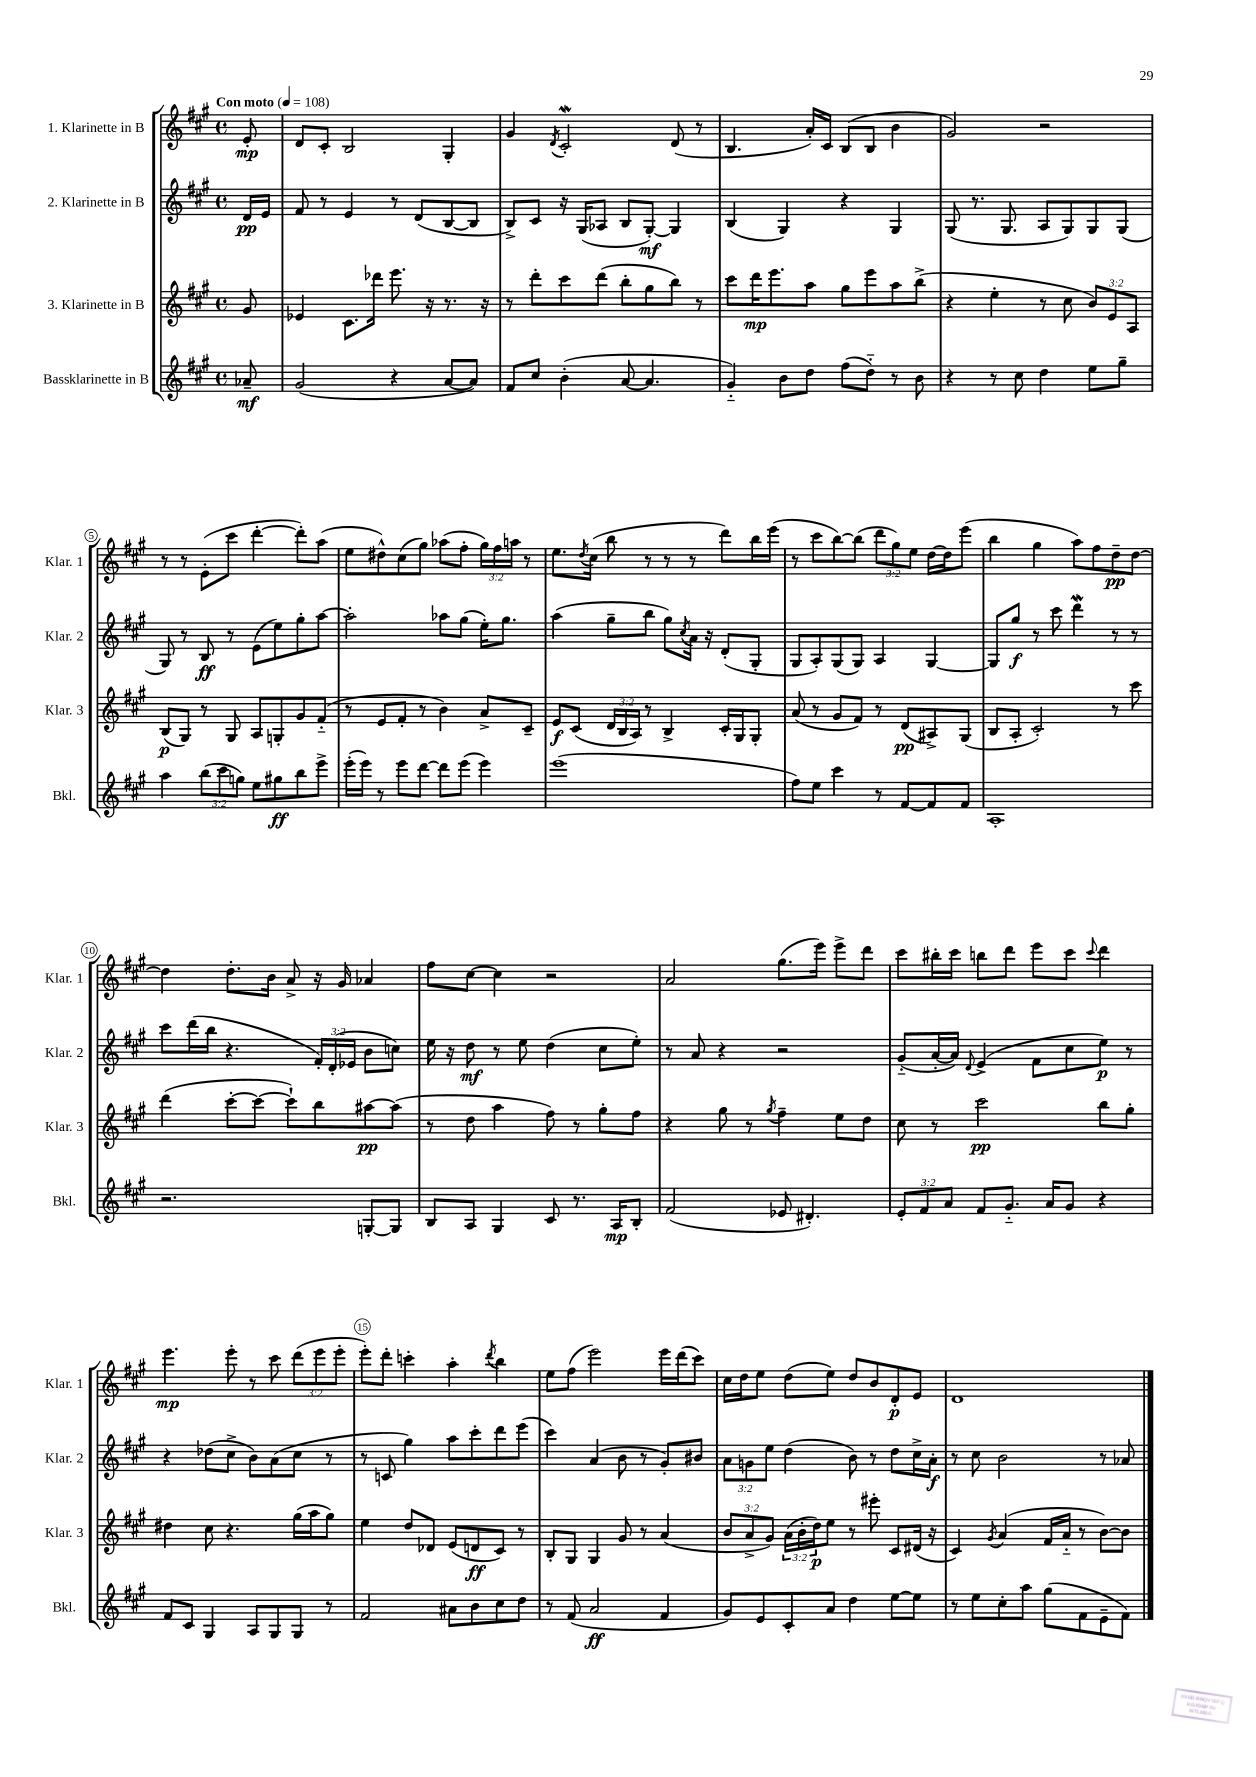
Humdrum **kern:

**kern	**dynam	**kern	**dynam	**kern	**dynam	**kern	**dynam
*part4	*part4	*part3	*part3	*part2	*part2	*part1	*part1
*staff4	*staff4	*staff3	*staff3	*staff2	*staff2	*staff1	*staff1
*I"Bassklarinette in B	*	*I"3. Klarinette in B	*	*I"2. Klarinette in B	*	*I"1. Klarinette in B	*
*I'Bkl.	*	*I'Klar. 3	*	*I'Klar. 2	*	*I'Klar. 1	*
*clefG2	*	*clefG2	*	*clefG2	*	*clefG2	*
*k[f#c#g#]	*	*k[f#c#g#]	*	*k[f#c#g#]	*	*k[f#c#g#]	*
*M4/4	*	*M4/4	*	*M4/4	*	*M4/4	*
*met(c)	*	*met(c)	*	*met(c)	*	*met(c)	*
*MM108	*	*MM108	*	*MM108	*	*MM108	*
=	=	=	=	=	=	=	=
!	!	!	!	!	!	!LO:TX:a:B:t=Con moto	!
8a-X~/	mf	8g#/	.	16d/LL	pp	8e'/	mp
.	.	.	.	16e/JJ	.	.	.
=1	=1	=1	=1	=1	=1	=1	=1
(2g#/	.	4e-X/	.	8f#/	.	8d/L	.
.	.	.	.	8r	.	8c#'/J	.
.	.	8.c#\L	.	4e/	.	2B/	.
.	.	16ddd-X\Jk	.	.	.	.	.
4r	.	8.eee\	.	8r	.	.	.
.	.	.	.	(8d/L	.	.	.
.	.	16r	.	.	.	.	.
[8a/L	.	8.r	.	[8B/	.	4G#'/	.
8a/J])	.	.	.	8B/J]	.	.	.
.	.	16r	.	.	.	.	.
=2	=2	=2	=2	=2	=2	=2	=2
8f#/L	.	8r	.	8B^/L)	.	4g#/	.
8cc#/J	.	8ddd'\L	.	8c#/J	.	.	.
.	.	.	.	.	.	8qd/	.
(4b'\	.	8ccc#\	.	16r	.	2c#W'/	.
.	.	.	.	(16G#/KL	.	.	.
.	.	(8ddd\J	.	8A-X/J	.	.	.
[8a/	.	8bb'\L	.	8B/L	.	.	.
4.a/]	.	8gg#\	.	[8G#'/J)	mf	.	.
.	.	8bb\J)	.	4G#/]	.	(8d/	.
.	.	8r	.	.	.	8r	.
=3	=3	=3	=3	=3	=3	=3	=3
4g#/)	.	8ccc#\L	.	(4B/	.	4.B/	.
.	.	16ddd\K	mp	.	.	.	.
.	.	8.eee\	.	.	.	.	.
8b\L	.	.	.	4G#/)	.	.	.
8dd\J	.	8aa\J	.	.	.	16a'/LL)	.
.	.	.	.	.	.	16c#/JJ	.
(8ff#\L	.	8gg#\L	.	4r	.	(8B/L	.
8dd\J)	.	8eee\	.	.	.	8B/J	.
8r	.	8aa\	.	4G#/	.	4b\	.
8b\	.	(8bb^\J	.	.	.	.	.
=4	=4	=4	=4	=4	=4	=4	=4
4r	.	4r	.	(8G#/	.	2g#/)	.
.	.	.	.	8.r	.	.	.
8r	.	4ee'\	.	.	.	.	.
.	.	.	.	8.G#/	.	.	.
8cc#\	.	.	.	.	.	.	.
4dd\	.	8r	.	8A/L	.	2r	.
.	.	8cc#\	.	8G#/)	.	.	.
8ee\L	.	12b/L)	.	8G#/	.	.	.
.	.	12e/	.	.	.	.	.
8gg#~\J	.	.	.	(8G#/J	.	.	.
.	.	12A/J	.	.	.	.	.
!!LO:LB:g=z
=5	=5	=5	=5	=5	=5	=5	=5
4aa\	.	(8B/L	p	8G#/)	.	8r	.
.	.	8G#/J)	.	8r	.	8r	.
(12bb\L	.	8r	.	8B/	ff	(8e'\L	.
12ccc#\	.	.	.	.	.	.	.
.	.	8G#/	.	8r	.	8ccc#\J	.
12ggn\J)	.	.	.	.	.	.	.
8ee\L	.	8A/L	.	(8e\L	.	[4ddd'\	.
8gg#X\	ff	8Gn'/	.	8ee\)	.	.	.
8bb\	.	8g#/	.	8gg#'\	.	8ddd'\L])	.
8eee^\J	.	(8f#/J	.	[8aa\J	.	(8aa\J	.
=6	=6	=6	=6	=6	=6	=6	=6
(16eee'\LL	.	8r	.	2aa'\]	.	8ee\L	.
16eee\JJ)	.	.	.	.	.	.	.
8r	.	8e/L	.	.	.	8dd#X^^\)	.
8eee\L	.	8f#'/J	.	.	.	(8cc#\	.
[8ddd\J	.	8r	.	.	.	8gg#\J)	.
8ddd\L]	.	4b\)	.	8aa-X\L	.	(8aa-X\L	.
(8eee\J	.	.	.	(8gg#\J	.	8ff#'\J	.
4eee\)	.	8a^/L	.	16ee'\KL)	.	24gg#\LL)	.
.	.	.	.	.	.	24ff#\	.
.	.	.	.	8.gg#\J	.	.	.
.	.	.	.	.	.	24aan\JJ	.
.	.	8c#~/J	.	.	.	8r	.
=7	=7	=7	=7	=7	=7	=7	=7
(1eee	.	8e/L	f	(4aa\	.	8.ee\L	.
.	.	(8c#/J	.	.	.	.	.
.	.	.	.	.	.	8qdd/	.
.	.	.	.	.	.	(16cc#\Jk	.
.	.	24d/LL	.	8gg#~\L	.	8bb\	.
.	.	24B/	.	.	.	.	.
.	.	24A/JJ)	.	.	.	.	.
.	.	8r	.	8bb\J	.	8r	.
.	.	4B^/	.	8gg#\L)	.	8r	.
.	.	.	.	8qcc#/	.	.	.
.	.	.	.	16a\Jk	.	8r	.
.	.	.	.	16r	.	.	.
.	.	16c#'/LL	.	(8d'/L	.	8ddd\L)	.
.	.	16G#/J	.	.	.	.	.
.	.	8G#'/J	.	8G#'/J	.	16bb\L	.
.	.	.	.	.	.	(16eee\JJ	.
=8	=8	=8	=8	=8	=8	=8	=8
8ff#\L)	.	(8a/	.	8G#/L	.	8r	.
8ee\J	.	8r	.	8A'/)	.	8ccc#\L	.
4ccc#\	.	8g#/L	.	(8G#/	.	[8bb\)	.
.	.	8f#/J)	.	8G#/J)	.	(8bb\J]	.
8r	.	8r	.	4A/	.	12ddd\L	.
.	.	.	.	.	.	12gg#\)	.
[8f#/L	.	(8d/L	pp	.	.	.	.
.	.	.	.	.	.	12ee\J	.
8f#/]	.	8A#X^/)	.	[4G#/	.	[16dd\LL	.
.	.	.	.	.	.	16dd\J]	.
8f#/J	.	(8G#/J	.	.	.	(8eee\J	.
=9	=9	=9	=9	=9	=9	=9	=9
1A'	.	8B/L	.	8G#/L]	.	4bb\	.
.	.	8A'/J	.	8gg#/J	f	.	.
.	.	2c#'/)	.	8r	.	4gg#\	.
.	.	.	.	8ccc#\	.	.	.
.	.	.	.	4dddw\	.	8aa\L)	.
.	.	.	.	.	.	8ff#\	.
.	.	8r	.	8r	.	8dd~\	pp
.	.	8ccc#\	.	8r	.	[8dd\J	.
!!LO:LB:g=z
=10	=10	=10	=10	=10	=10	=10	=10
2.r	.	(4ddd\	.	8ccc#\L	.	4dd\]	.
.	.	.	.	(16ddd\L	.	.	.
.	.	.	.	16bb\JJ	.	.	.
.	.	[8ccc#'\L	.	4.r	.	8.dd'\L	.
.	.	8ccc#\J_	.	.	.	.	.
.	.	.	.	.	.	16b\Jk	.
.	.	8ccc#`\L])	.	.	.	8a^/	.
.	.	8bb\	.	24f#'/LL)	.	16r	.
.	.	.	.	(24d'/	.	.	.
.	.	.	.	.	.	16g#/	.
.	.	.	.	24e-X/JJ	.	.	.
[8Gn'/L	.	[8aa#X\	pp	8b\L	.	4a-X/	.
8G/J]	.	(8aa#\J]	.	8ccn\J)	.	.	.
=11	=11	=11	=11	=11	=11	=11	=11
8B/L	.	8r	.	16ee\	.	8ff#\L	.
.	.	.	.	16r	.	.	.
8A/J	.	8dd\	.	8dd\	mf	[8cc#\J	.
4G#/	.	4aa\	.	8r	.	4cc#\]	.
.	.	.	.	8ee\	.	.	.
8c#/	.	8ff#\)	.	(4dd\	.	2r	.
8.r	.	8r	.	.	.	.	.
.	.	8gg#'\L	.	8cc#\L	.	.	.
16A/KL	mp	.	.	.	.	.	.
8B'/J	.	8ff#\J	.	8ee'\J)	.	.	.
=12	=12	=12	=12	=12	=12	=12	=12
(2f#/	.	4r	.	8r	.	2a/	.
.	.	.	.	8a/	.	.	.
.	.	8gg#\	.	4r	.	.	.
.	.	8r	.	.	.	.	.
.	.	8qgg#/	.	.	.	.	.
8e-X/	.	4ff#~\	.	2r	.	(8.gg#\L	.
4.d#X'/)	.	.	.	.	.	.	.
.	.	.	.	.	.	16eee\Jk)	.
.	.	8ee\L	.	.	.	8eee^\L	.
.	.	8dd\J	.	.	.	8ddd\J	.
=13	=13	=13	=13	=13	=13	=13	=13
12e'/L	.	8cc#\	.	(8g#/L	.	8ccc#\L	.
12f#/	.	.	.	.	.	.	.
.	.	8r	.	[16a'/L	.	16bb#X'\L	.
12a/J	.	.	.	.	.	.	.
.	.	.	.	16a/JJ])	.	16ccc#\JJ	.
.	.	.	.	8qqd/	.	.	.
8f#/L	.	2ccc#\	pp	(4e^/	.	8bbn\L	.
8.g#/J	.	.	.	.	.	8ddd\J	.
.	.	.	.	8f#\L	.	8eee\L	.
16a/KL	.	.	.	.	.	.	.
8g#/J	.	.	.	8cc#\	.	8ccc#\J	.
.	.	.	.	.	.	8qqccc#/	.
4r	.	8bb\L	.	8ee\J)	p	4ddd\	.
.	.	8gg#'\J	.	8r	.	.	.
!!LO:LB:g=z
=14	=14	=14	=14	=14	=14	=14	=14
8f#/L	.	4dd#X\	.	4r	.	4.eee\	mp
8c#/J	.	.	.	.	.	.	.
4G#/	.	8cc#\	.	(8dd-X\L	.	.	.
.	.	4.r	.	8cc#^\J	.	8eee'\	.
8A/L	.	.	.	8b\L)	.	8r	.
8G#/	.	.	.	(8a\	.	8ccc#\	.
8G#/J	.	(16gg#\LL	.	8cc#\J	.	(12ddd\L	.
.	.	16aa\J	.	.	.	.	.
.	.	.	.	.	.	12eee\	.
8r	.	8gg#\J)	.	8r	.	.	.
.	.	.	.	.	.	12eee'\J	.
=15	=15	=15	=15	=15	=15	=15	=15
2f#/	.	4ee\	.	8r	.	8eee'\L)	.
.	.	.	.	8cn/	.	8ddd'\J	.
.	.	8dd/L	.	4gg#\)	.	4cccn'\	.
.	.	8d-X/J	.	.	.	.	.
8a#X\L	.	(8e/L	.	8aa\L	.	4aa'\	.
8b\	.	8dn/	ff	8ccc#'\	.	.	.
.	.	.	.	.	.	8qddd/	.
8cc#\	.	8c#/J)	.	8ddd\	.	4bb\	.
8dd\J	.	8r	.	(8eee\J	.	.	.
=16	=16	=16	=16	=16	=16	=16	=16
8r	.	8B'/L	.	4ccc#\)	.	8ee\L	.
(8f#/	.	8G#/J	.	.	.	(8ff#\J	.
2a/	ff	4G#/	.	(4a/	.	2eee\)	.
.	.	8g#/	.	8b\	.	.	.
.	.	8r	.	8r	.	.	.
4f#/	.	(4a/	.	8g#'/L)	.	16eee\LL	.
.	.	.	.	.	.	(16ddd\J	.
.	.	.	.	8b#X/J	.	8ccc#\J)	.
=17	=17	=17	=17	=17	=17	=17	=17
8g#/L)	.	12b/L	.	12a\L	.	16cc#\LL	.
.	.	.	.	.	.	16dd\J	.
.	.	12a^/	.	12gn\	.	.	.
8e/	.	.	.	.	.	8ee\J	.
.	.	12g#/J)	.	12ee\J	.	.	.
8c#'/	.	(24a\LL	.	(4dd\	.	(8dd\L	.
.	.	24b'\	.	.	.	.	.
.	.	24dd\J)	p	.	.	.	.
8a/J	.	8ee\J	.	.	.	8ee\J)	.
4dd\	.	8r	.	8b\)	.	8dd/L	.
.	.	8eee#X'\	.	8r	.	8b/	.
[8ee\L	.	8c#/L	.	8dd\L	.	8d'/	p
8ee\J]	.	(16d#X/Jk	.	16cc#^\L	.	8e/J	.
.	.	16r	.	16a'\JJ	f	.	.
=18	=18	=18	=18	=18	=18	=18	=18
8r	.	4c#/)	.	8r	.	1d	.
8ee\L	.	.	.	8cc#\	.	.	.
.	.	8qg#/	.	.	.	.	.
8cc#'\	.	(4a/	.	2b\	.	.	.
8aa\J	.	.	.	.	.	.	.
(8gg#\L	.	16f#/LL	.	.	.	.	.
.	.	16a/JJ	.	.	.	.	.
8f#\	.	8r	.	.	.	.	.
8e~\	.	[8b\L)	.	8r	.	.	.
8f#\J)	.	8b\J]	.	8a-X/	.	.	.
==	==	==	==	==	==	==	==
*-	*-	*-	*-	*-	*-	*-	*-
